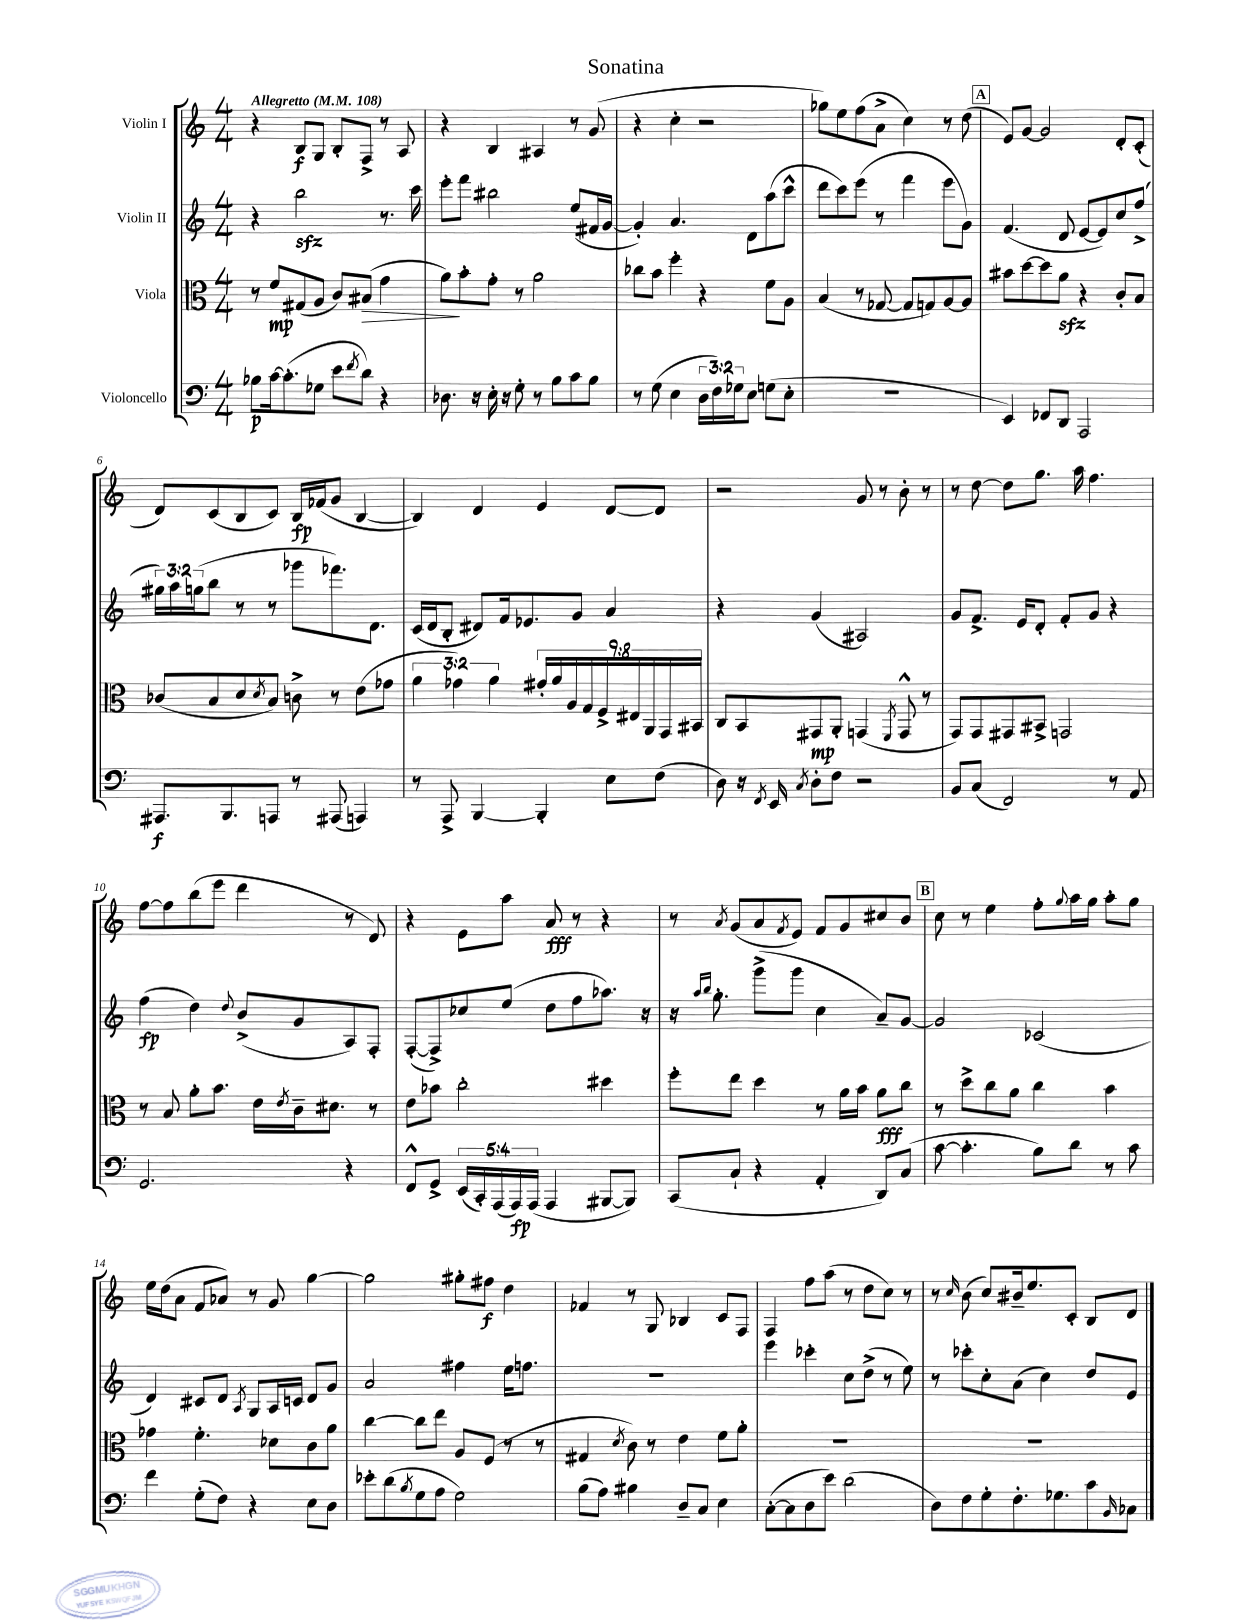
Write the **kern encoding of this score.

**kern	**kern	**kern	**kern
*staff4	*staff3	*staff2	*staff1
*clefF4	*clefC3	*clefG2	*clefG2
*k[]	*k[]	*k[]	*k[]
*M4/4	*M4/4	*M4/4	*M4/4
*MM108	*MM108	*MM108	*MM108
8B-	8r	4r	4r
[16c	8f	.	.
(8.c']	.	.	.
.	(8G#	2bb	8B
8G-	8A	.	8G
8e	8c)	.	8B'
8qf	.	.	.
8d)	(8B#	.	8F^
4r	4g	8.r	8r
.	.	.	8A
.	.	16ccc	.
=	=	=	=
8.D-	8a)	8eee'	4r
.	8b'	8fff	.
16r	.	.	.
16E'	8g'	2bb#	4B
16r	.	.	.
8G'	8r	.	.
8r	2a	.	4A#
8B	.	.	.
8c	.	(8ee	8r
8B	.	16f#	(8g
.	.	[16g	.
=	=	=	=
8r	8cc-	4g'])	4r
(8G	8b	.	.
4E	4ff'	4.a	4cc'
24D	4r	.	2r
24F)	.	.	.
24G-	.	.	.
8E	.	8d	.
(8G	8f	(8aa	.
8E'	8A	8ccc^^	.
=	=	=	=
1r	(4B	8ddd	8gg-)
.	.	8ccc)	8ee
.	8r	(8eee	(8ff
.	[8G-	8r	8a^
.	8G-]	4fff	4cc)
.	8G)	.	.
.	[8A	8eee	8r
.	8A]	8g)	(8dd
=	=	=	=
4EE)	8b#	(4.f	8e)
.	[8dd	.	[8g
8FF-	8dd]	.	2g]
8DD	8a	8d	.
2AAA	4r	[8e	.
.	.	8e])	.
.	8c'	8cc	8d'
.	8B	(8ff^	(8c'
=	=	=	=
8.AAA#	(8c-	24gg#)	8d)
.	.	24aa	.
.	.	(24gg	.
.	8B	8bb	(8c
8.BBB	.	.	.
.	8d	8r	8B
.	8qd	.	.
8AAA	8B)	8r	8c)
8r	8c^	8ggg-	16B
.	.	.	(16f-
(8AAA#	8r	8.fff-)	8g
4AAA)	(8e	.	[4B
.	.	8.d	.
.	8g-	.	.
=	=	=	=
8r	6a	(16c	4B])
.	.	16d	.
8AAA^	.	8B'	.
.	6g-)	.	.
[4BBB	.	8d#)	4d
.	6a	.	.
.	.	16f	.
.	.	8.e-	.
4BBB']	18g#'	.	4e
.	18a	.	.
.	18A	.	.
.	.	8g	.
.	18G	.	.
.	18F^	.	.
8E	.	4a	[8d
.	18E#	.	.
.	18AA	.	.
(8F	.	.	8d]
.	18GG	.	.
.	18BB#	.	.
=	=	=	=
8D)	8C	4r	2r
16r	8BB	.	.
8qFF	.	.	.
16EE	.	.	.
8qC	.	.	.
8D'	8GG#	(4g	.
8F	8AA'	.	.
2r	(4GG	2A#)	8g
.	.	.	8r
.	8qFF	.	.
.	8GG^^	.	8b'
.	8r	.	8r
=	=	=	=
8BB	8GG)	8g	8r
(8C	8GG	8.f^	[8dd
2FF)	8GG#	.	8dd]
.	.	16e	.
.	8BB#^	8d'	8.gg
.	2GG	8f'	.
.	.	.	16aa
.	.	8g	4.ff
8r	.	4r	.
8AA	.	.	.
=	=	=	=
2.GG	8r	(4ff	[8ff
.	8B	.	8ff]
.	8a'	4dd)	(8bb
.	8.b	.	8eee
.	.	8qqdd	.
.	.	(8b^	4ddd
.	16e	.	.
.	8qe	.	.
.	16c~	8g	.
.	8.d#	.	.
4r	.	8A)	8r
.	8r	8F'	8d)
=	=	=	=
8FF^^	8e	([8F'	4r
8GG^	8b-	8F^])	.
(20EE	2cc'	8cc-	8e
20CC')	.	.	.
(20AAA	.	.	.
.	.	(8ee	8aa
20AAA)	.	.	.
(20AAA	.	.	.
4AAA	.	8dd	8a
.	.	8ff	8r
[8BBB#	4dd#	8.aa-)	4r
8BBB#])	.	.	.
.	.	16r	.
=	=	=	=
(8CC	8ff'	16r	8r
.	.	16qqaa	.
.	.	16qqbb	.
.	.	8.gg'	.
.	.	.	8qa
8C`	8ee	.	(8g
4r	4dd	(8ggg^	8a
.	.	.	8qf
.	.	8ggg	8e)
4AA'	8r	4cc	8f
.	16a	.	8g
.	16b	.	.
8DD)	8a	8a~)	8cc#
(8C	8cc	[8g	8b
=	=	=	=
[8c	8r	2g]	8cc
4.c']	8dd^	.	8r
.	8cc	.	4ee
.	8a	.	.
8B)	4cc	(2c-	8ff'
.	.	.	8qqgg
8d	.	.	16aa
.	.	.	16gg
8r	4b	.	8aa'
8c	.	.	8gg
=	=	=	=
4f	4g-	4d)	16ee
.	.	.	(16dd
.	.	.	8a
(8G'	4.f'	8c#	8f
8F)	.	8d	8a-)
.	.	8qA	.
4r	.	8G	8r
.	8d-	16A	8g
.	.	16c	.
8E	8c	8d	[4gg
8D	8a	8g	.
=	=	=	=
8e-'	[4cc	2a	2gg]
(8d	.	.	.
8qB	.	.	.
8G	8cc]	.	.
8A	8ee	.	.
2G)	8A	4ff#	8gg#'
.	(8F	.	8ff#
.	8r	16ee	4dd
.	.	8.ff	.
.	8r	.	.
=	=	=	=
(8B	4G#	1r	4f-
8A)	.	.	.
.	8qd	.	.
4B#	8c)	.	8r
.	8r	.	8G
8D~	4e	.	4B-
8C	.	.	.
4E	8f	.	8c
.	8a'	.	8F
=	=	=	=
([8C'	1r	4eee	4F
8C]	.	.	.
8D	.	4ccc-'	8ff
8e)	.	.	(8aa
(2d	.	8cc	8r
.	.	(8dd^	8dd
.	.	8r	8cc)
.	.	8ee)	8r
=	=	=	=
8D)	1r	8r	8r
.	.	.	16qqcc
8F	.	8ccc-'	(8b
8G'	.	8cc'	8cc)
8.F'	.	(8a	16b#~
.	.	.	8.ee
.	.	4cc)	.
8.G-	.	.	.
.	.	.	8c'
8c	.	8dd	8B
16qqBB	.	.	.
8C-	.	8e	8d
==	==	==	==
*-	*-	*-	*-
